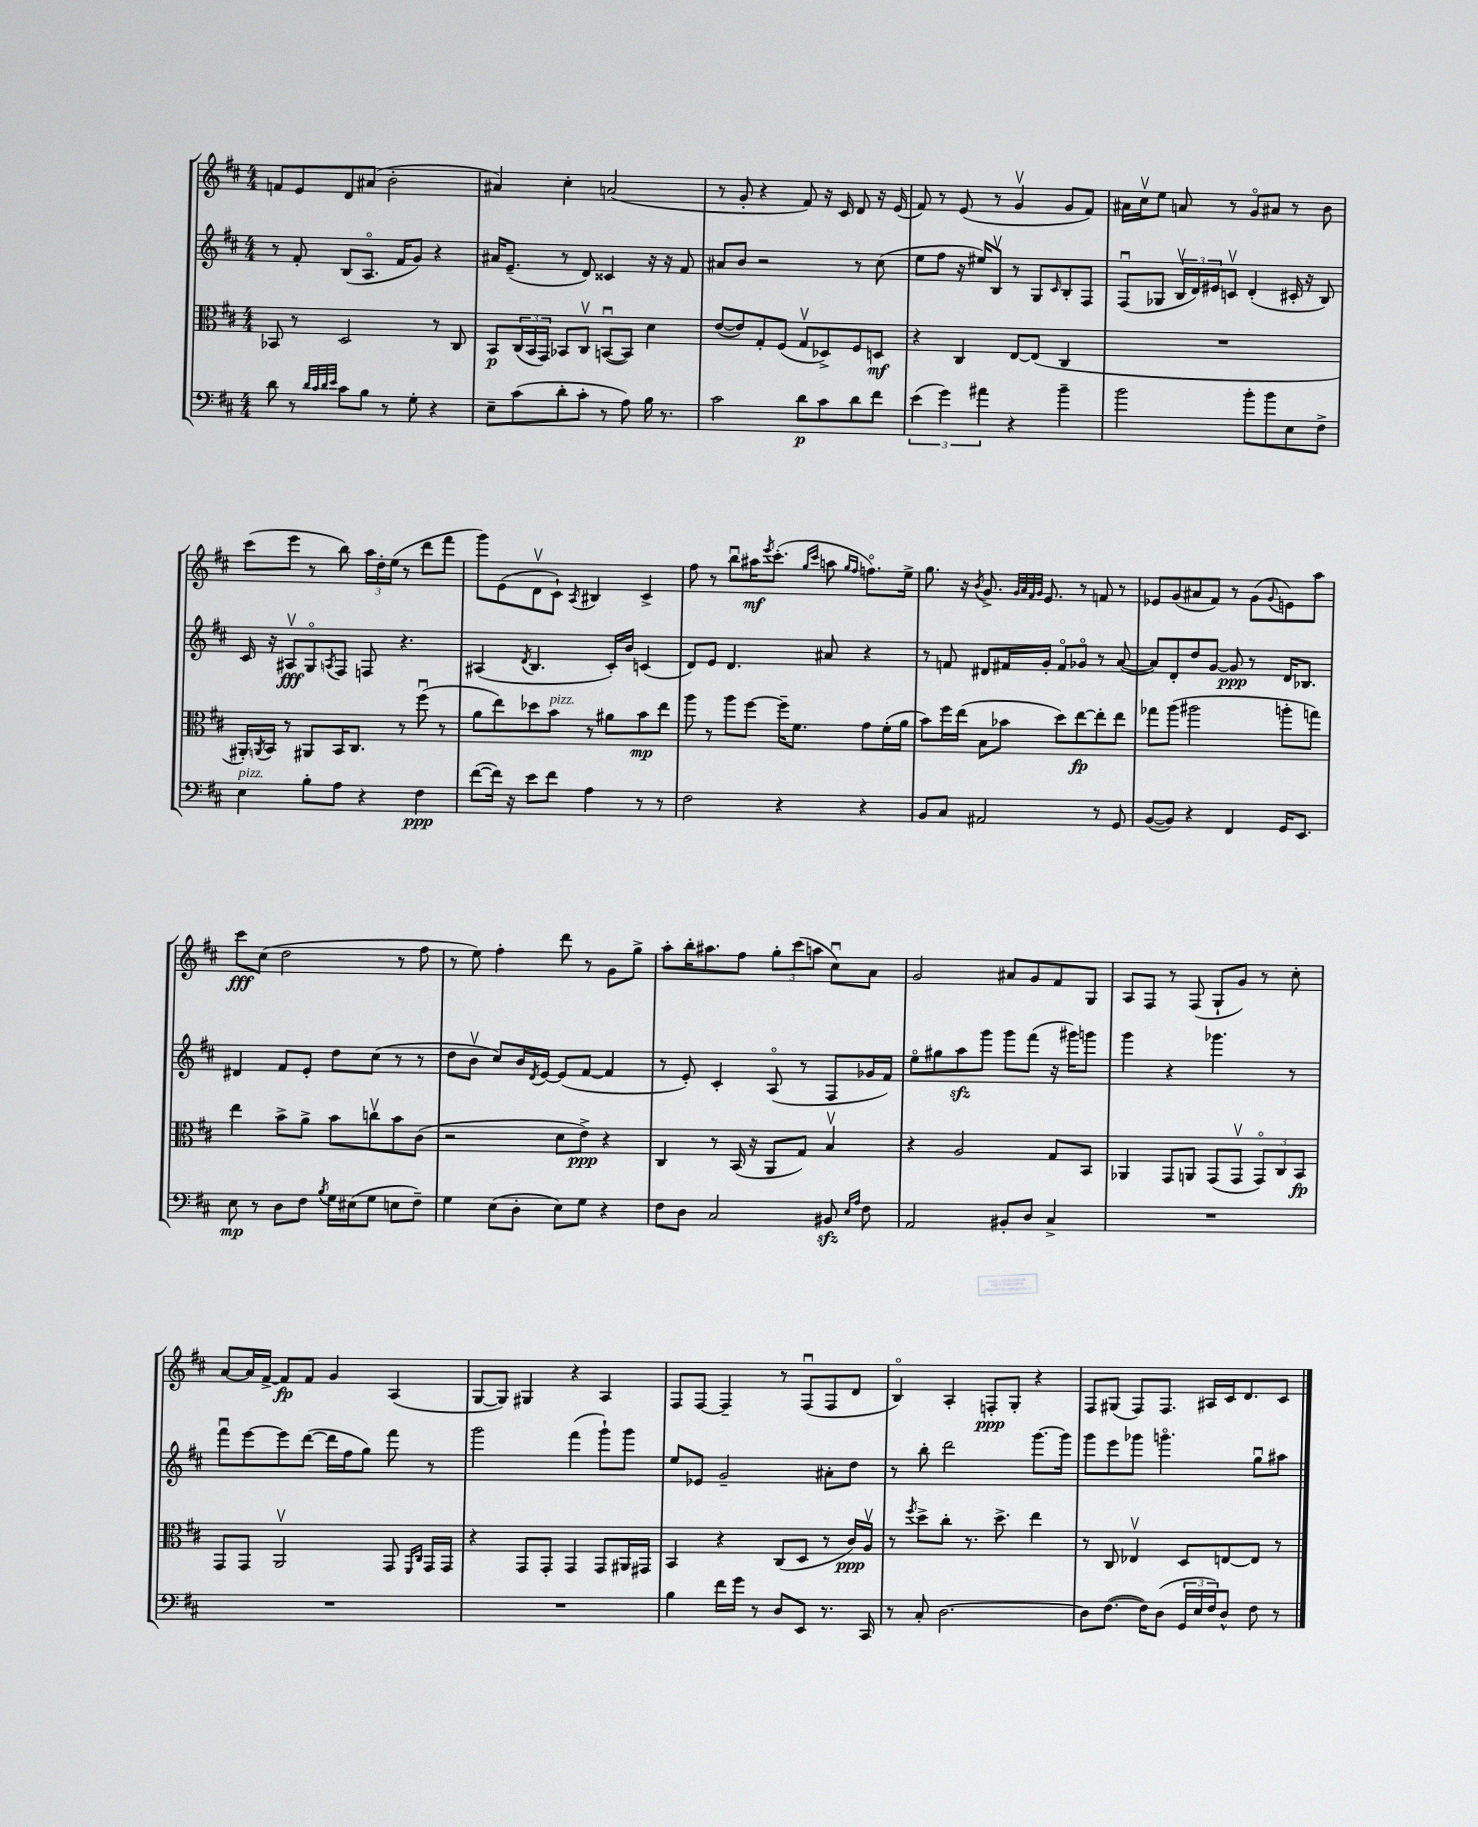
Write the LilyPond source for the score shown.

<<
\new StaffGroup <<
\new Staff = "s0" {
    \clef treble \key d \major \numericTimeSignature \time 4/4
    f'8 e'8 d'8 ais'8( b'2-. |
    ais'4) cis''4-. a'2( |
    r8 g'8-. r4 fis'8) r16 cis'16 d'8 r16 e'16( |
    fis'8) r8 e'8( r8 g'4\upbow g'8 fis'8) |
    ais'16 cis''16\upbow e''8 a'8 r8 g'8\flageolet ais'8 r8 b'8 |
    cis'''8( e'''8 r8 b''8) \tuplet 3/2 { a''16 d''16-. e''16( } r8 d'''8 fis'''8 |
    g'''8) e'8( d'8\upbow cis'8-!) \acciaccatura { a8 } bis4 cis'4-> |
    fis''8 r8 b''8\downbow ais''16\mf \acciaccatura { e'''8 } cis'''8.-.( \grace { g''16 cis'''16 } a''8 \grace { g''16 fis''16 } f''8.\flageolet) e''16-> |
    g''8. r16 \acciaccatura { b'8 } g'8.-> \grace { g'32 a'32 fis'32 g'32 } e'8. r8 f'8 r8 |
    ees'8 g'8( ais'8 fis'8) r8 g'8( \appoggiatura { g'8 } e'8) a''8 |
    cis'''8\fff cis''8( d''2 r8 fis''8 |
    r8 e''8) fis''4-. d'''8 r8 g'8 g''8-> |
    a''8-. b''16-. ais''8. fis''8 \tuplet 3/2 { g''8-. cis'''8( a''8 } cis''8\downbow) a'8 |
    g'2 ais'8 g'8 fis'8 g8 |
    a8 fis8 r8 fis8( g8-! g'8) r8 cis''8-. |
    a'8~ a'16 fis'16~-> fis'8\fp fis'8 g'4 a4( |
    g8~ g8) gis4 r4 a4 |
    fis8 fis8~ fis4-- r8 fis8\downbow( fis8 d'8 |
    b4\flageolet) a4-. f8-.\ppp g8-. r4 |
    fis8 gis8( fis8) fis8. ais16 cis'16 d'8. cis'8 \bar "|." |
}
\new Staff = "s1" {
    \clef treble \key d \major \numericTimeSignature \time 4/4
    r8 fis'8-. b8( a8.\flageolet fis'16 g'8) r4 |
    ais'16 e'8.--( r8 d'8) cisis'4 r16 r16 fis'8 |
    ais'8 b'8 r2 r8 cis''8( |
    e''8 fis''8 r16 eis''16) b8\upbow r8 g8 \grace { cis'16 } b8-. fis8 |
    fis8\downbow( ges8 \tuplet 3/2 { b16\upbow d'16) eis'16 } c'8\upbow d'4-.( cis'16-. r16 b8) |
    cis'16 r16 ais8\upbow\fff g8\flageolet \acciaccatura { a8 } fis8 f8 r4. |
    ais4( \acciaccatura { d'8 } b4. cis'16-.) b'16 c'4( |
    d'8) e'8 d'4. ais'8 r4 |
    r8 f'8 dis'8 fis'16 g'16-. fis'8\flageolet ges'8\flageolet r8 a'8~( |
    a'8) d'8-. d''8 g'8~ g'8\ppp r8 d'16 bes8. |
    dis'4 fis'8 e'8-. d''8 cis''8( r8 r8 |
    d''8 b'8\upbow cis''8) b'16 \acciaccatura { d'8 } e'16~ e'8( fis'8~ fis'4 |
    r8 e'8-.) cis'4-. a8\flageolet( r8 fis8 ges'16 fis'16) |
    e''8\flageolet gis''8 a''8\sfz g'''8 g'''8 fis'''8( r16 gis'''16) g'''8 |
    g'''4 r4 ges'''4. r8 |
    fis'''8\downbow e'''8~ e'''8 d'''8~( d'''16 fis''16 g''8) fis'''8 r8 |
    g'''2 fis'''4( g'''8-!) g'''8 |
    e''8 ees'8 g'2-- ais'8-. d''8 |
    r8 b''8-. d'''2 g'''8.~ g'''16 |
    g'''8 e'''8 ges'''8 g'''4.\flageolet g''8\downbow ais''8 \bar "|." |
}
\new Staff = "s2" {
    \clef alto \key d \major \numericTimeSignature \time 4/4
    bes,8 r8 d2 r8 cis8 |
    b,8\p \tuplet 3/2 { cis16( b,16 g,16) } bes,8 cis8\upbow b,8~\downbow( b,8) d'4 |
    e'8~( e'8) g8-. fis8( g8\upbow des8->) fis8 d8\mf |
    r4 cis4 e8~ e8( cis4 |
    R1 |
    ais,16-.) \acciaccatura { a,8 } b,16 r8 ais,8 b,16 cis8. r8 fis''8\downbow( r8 |
    a'8 e''8) des''8 b'8^\markup { \italic "pizz." } r8 ais'8 b'8\mp e''8 |
    a''8 r8 a''8 fis''8~ fis''16-- fis'8. g'8 fis'16-.( a'16 |
    b'8) fis''16 e''16( b8 bes'8 d''8) e''8~\fp e''8-. e''8 |
    ges''8 a''8( ais''2 a''8-. g''8) |
    e''4 b'8-> a'8-> b'8 c''8\upbow b'8 cis'8( |
    r2 d'8 e'8->\ppp) r4 |
    cis4 r8 b,16( r16 a,8 g8) b4\upbow |
    r4 a2 g8 b,8 |
    aes,4 g,8 a,8 g,8( g,8\upbow \tuplet 3/2 { g,8\flageolet) cis8 b,8\fp } |
    g,8 g,8 a,2\upbow g,8 \grace { fis,16 cis16 } g,16 g,16 |
    r4 g,8 g,8-. g,4 g,8 ais,16 gis,16 |
    b,4 r4 cis8( d8 r8 cis'16\ppp) a16\upbow |
    r8 \acciaccatura { fis''8 } d''8-> cis''8-. r8. d''8.-> e''4 |
    r8 cis8 ees4\upbow d8 e8~ e8 r8 \bar "|." |
}
\new Staff = "s3" {
    \clef bass \key d \major \numericTimeSignature \time 4/4
    d'8 r8 \grace { d'32 cis'32 d'32 e'32 } cis'8 b8 r8 g8-. r4 |
    e8-- cis'8( d'8-. cis'8-. r8 a8) b16 r8. |
    cis'2 d'8\p cis'8 d'8 fis'8 |
    \tuplet 3/2 { e'4( g'4) ais'4 } r4 b'4-- |
    b'2 b'8-. b'8 e8 fis8-> |
    e4^\markup { \italic "pizz." } b8-. a8 r4 fis4\ppp |
    fis'8~( fis'16) r16 e'8 fis'8 a4 r8 r8 |
    fis2 r4 r4 |
    b,8 cis8 ais,2 r8 g,8 |
    b,8~( b,8) r4 fis,4 g,16 e,8. |
    e8\mp r8 d8 fis8 \acciaccatura { b8 } g16 eis16( g8 e8 fis8--) |
    g4 e8( d8-. e8) g8 r4 |
    fis8 d8 cis2 bis,8\sfz \grace { e16 a16 } fis8 |
    a,2 bis,8-. d8 cis4-> |
    R1 |
    R1 |
    R1 |
    b4 fis'16 g'16 r8 d8 e,8 r8. cis,16 |
    r8 cis8-. d2.~ |
    d8 fis8.~( fis16) d8( \tuplet 3/2 { g,16 e16 fis16) } d8-^ fis8 r8 \bar "|." |
}
>>
>>
\layout { \context { \Score \remove "Bar_number_engraver" } }
